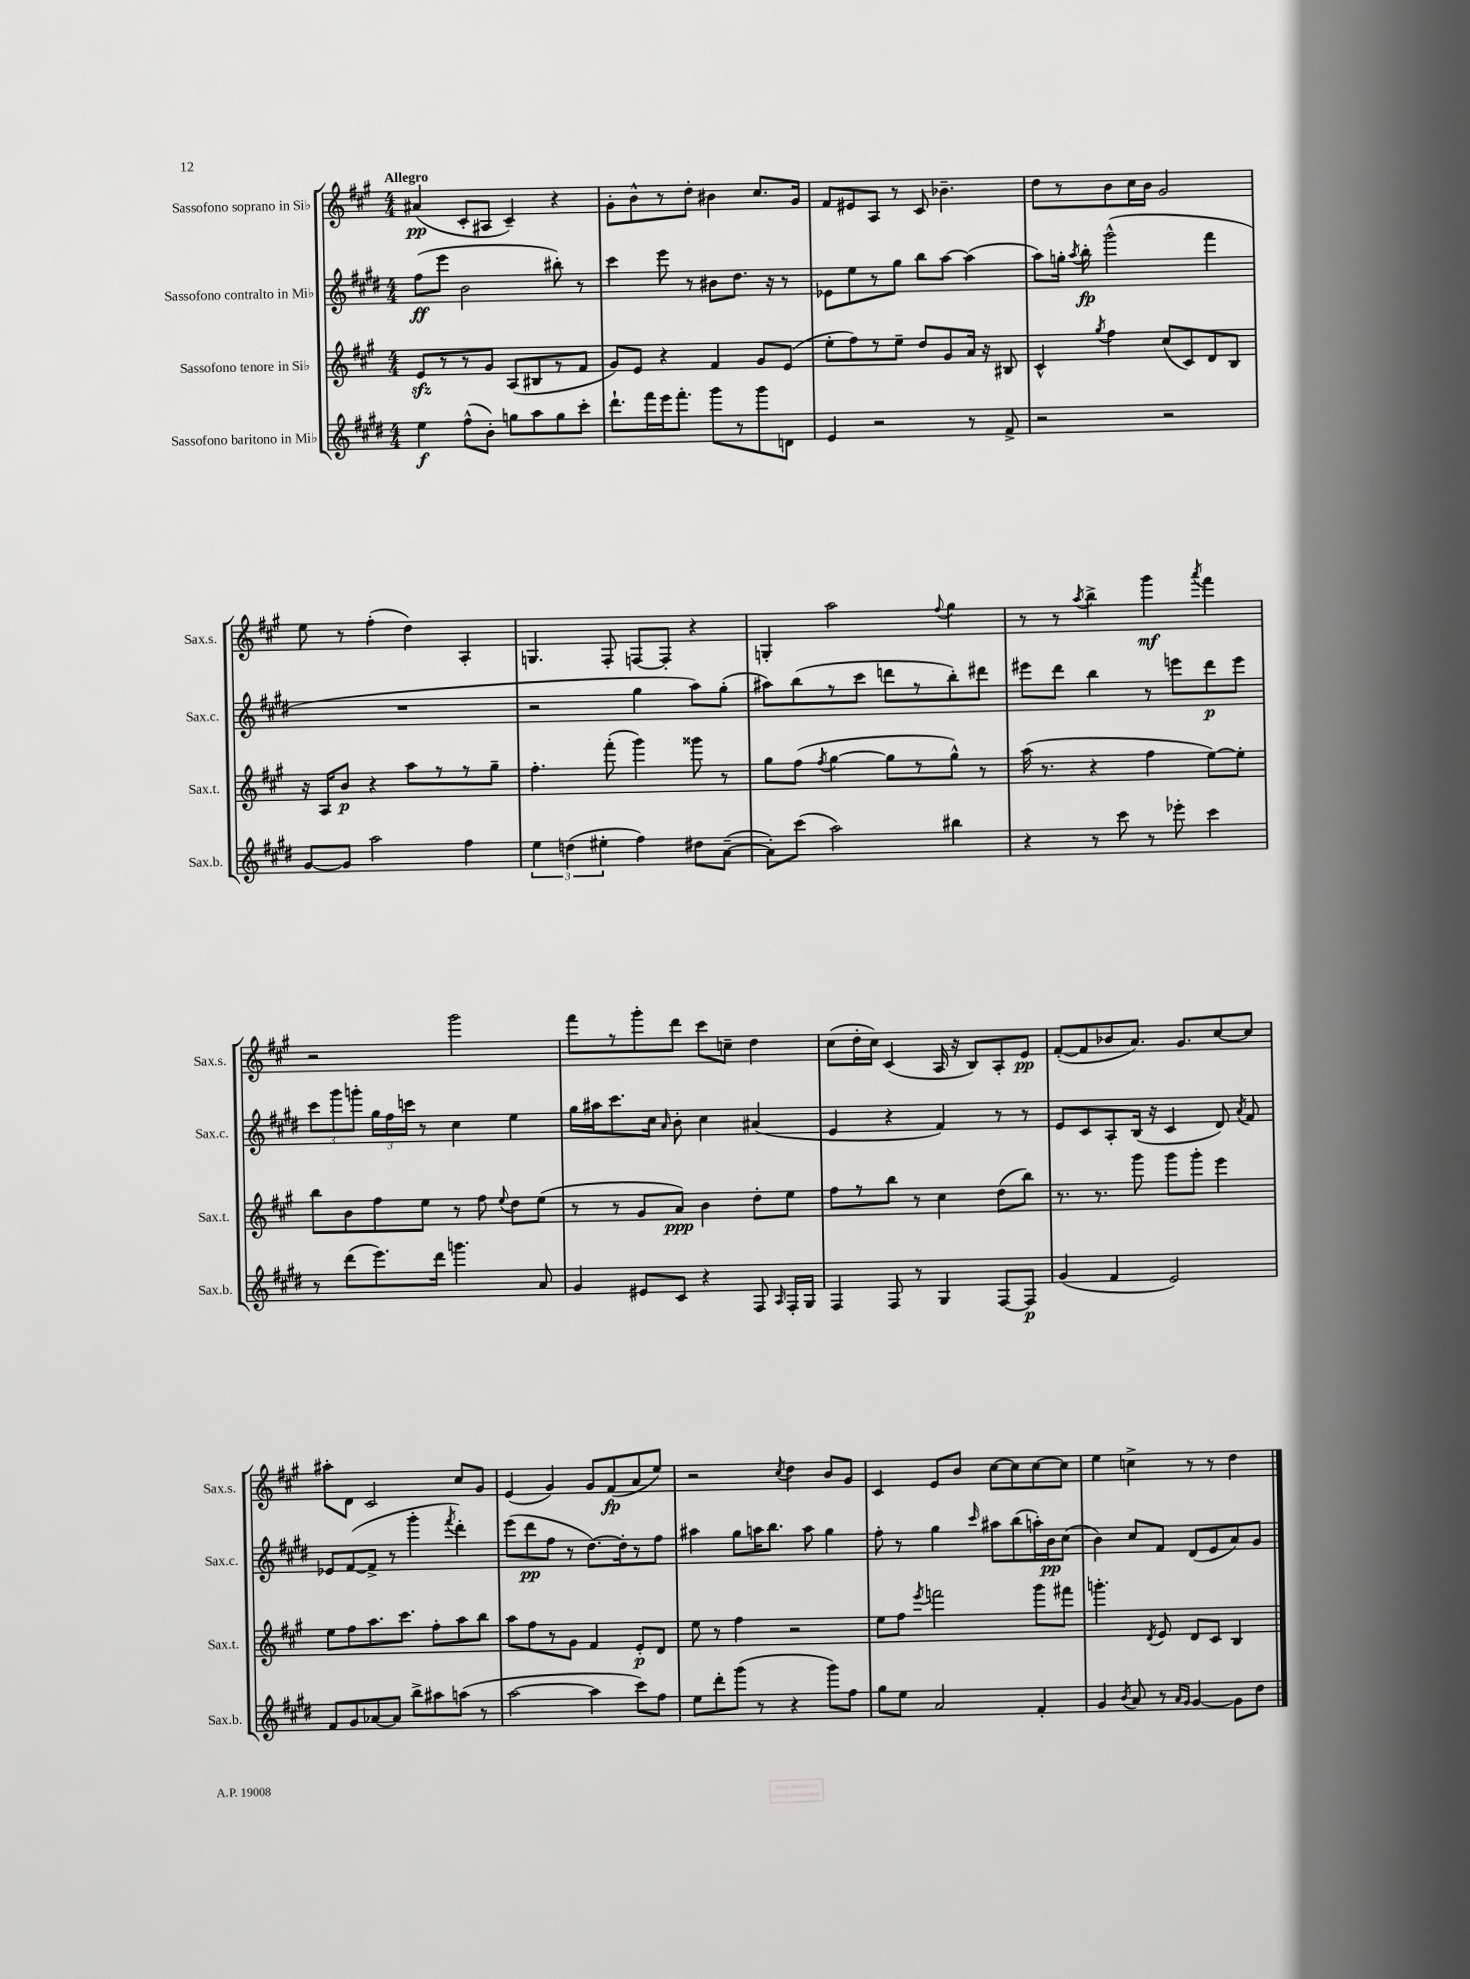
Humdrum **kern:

**kern	**kern	**kern	**kern
*staff4	*staff3	*staff2	*staff1
*clefG2	*clefG2	*clefG2	*clefG2
*k[f#c#g#d#]	*k[f#c#g#]	*k[f#c#g#d#]	*k[f#c#g#]
*M4/4	*M4/4	*M4/4	*M4/4
4ee\	8e/L	(8ff#\L	(4a#/
.	8r	8eee\J	.
(8ff#^^\L	8r	2b\	8c#'/L
8b'\J)	8g#/J	.	8A#/J
8gg\L	(8A/L	.	4c#~/)
8aa\	8B#/	.	.
8gg\	8r	8bb#'\)	4r
8ccc#'\J	8f#/J	8r	.
=	=	=	=
8.ddd#`\L	8g#/L)	4ccc#\	8g#'\L
.	8e/J	.	8b^^\
16fff#\L	.	.	.
16eee\J	4r	8eee\	8r
8.fff#'\J	.	.	.
.	.	8r	8dd'\J
8ggg#\L	4f#/	8b#\L	4b#\
8r	.	8.dd#\J	.
8ggg#\	8g#/L	.	8.cc#/L
.	.	16r	.
8d\J	(8e/J	8r	.
.	.	.	16g#/Jk
=	=	=	=
4e/	8ee'\L	8e-\L	8f#/L
.	8ff#\)	8ee\	8e#/
2r	8r	8r	8A/J
.	8ee~\J	8gg#\J	8r
.	8dd/L	8bb\L	8c#/
.	8g#/	[8aa\J	4.b-~\
8r	16a/Jk	(4aa\]	.
.	16r	.	.
8f#^/	8B#/	.	.
=	=	=	=
2r	4c#^^/	8aa\L)	8dd\L
.	.	16gg'\Jk	8r
.	.	8qaa/	.
.	.	16bb'\	.
.	8qgg#/	.	.
.	4ff#\	(2ggg#^^\	8b\
.	.	.	16cc#\L
.	.	.	16b\JJ
2r	(8cc#/L	.	2g#/
.	8c#/)	.	.
.	8d/	4fff#\	.
.	8B/J	.	.
=	=	=	=
[8g#/L	16r	1r	8ee\
.	16A/LK	.	.
8g#/]J	8b/J	.	8r
2aa\	4r	.	(4ff#'\
.	8aa\L	.	4dd\)
.	8r	.	.
4ff#\	8r	.	4A'/
.	8gg#~\J	.	.
=	=	=	=
6ee\	4.ff#'\	2r	4.G/
(6dd\	.	.	.
6ee#'\	.	.	.
.	(8fff#'\	.	8F#'/
4ff#\)	4ggg#\)	4gg#\	[8F/L
.	.	.	8F'/]J
8dd#\L	8ggg##\	8aa\L)	4r
([8a~\J	8r	(8gg#'\J	.
=	=	=	=
8a'\]L)	8gg#\L	8aa#\L)	4G'/
(8ccc#\J	(8ff#\J	(8bb\	.
.	8qff#/	.	.
2aa\)	[4gg#\	8r	2aa\
.	.	8ccc#\J	.
.	8gg#\]L	8ddd\L	.
.	8r	8r	.
.	.	.	8qqff#/
4bb#\	8gg#^^\J)	8bb'\)	4gg#\
.	8r	8ddd#\J	.
=	=	=	=
4r	(16aa\	8eee#\L	8r
.	8.r	.	.
.	.	8ddd#\J	8r
.	.	.	8qaa/
8r	4r	4bb\	4bb^\
8ccc#\	.	.	.
8r	4ff#\	8r	4ggg#\
8eee-'\	.	8eee\L	.
.	.	.	8qaaa/
4ccc#\	[8ee\L)	8ddd#\	4fff#\
.	8ee'\]J	8eee\J	.
=	=	=	=
8r	8bb\L	12ccc#\L	2r
.	.	12ggg#\	.
(8ddd#\L	8b\	.	.
.	.	12ggg'\J	.
8.eee\)	8ff#\	24gg#\LL	.
.	.	24ff#\	.
.	.	24ccc\JJ	.
.	8ee\J	8r	.
16ddd#\Jk	.	.	.
4.ggg\	8r	4cc#\	2ggg#\
.	8ff#\	.	.
.	8qqee/	.	.
.	8dd\L	4ee\	.
8a/	(8ee\J	.	.
=	=	=	=
4g#/	8r	16gg#\LL	8fff#\L
.	.	16aa#\J	.
.	8r	8.ccc#\	8r
8e#/L	8g#/L	.	8ggg#'\
.	.	16cc#\Jk	.
.	.	16qqa/	.
8c#/J	8a/J)	8b'\	8ddd\J
4r	4b\	4cc#\	8ccc#\L
.	.	.	8cc~\J
8F#/	8dd'\L	(4a#/	4dd\
16qqA/	.	.	.
16F#'/LL	8ee\J	.	.
16G#/JJ	.	.	.
=	=	=	=
4F#/	8ff#\L	4e/	(8cc#\L
.	8r	.	16dd'\L
.	.	.	16cc#\JJ)
8F#/	8bb\J	4r	(4c#/
8r	8r	.	.
4G#/	4cc#\	4f#/)	16A/
.	.	.	16r
.	.	.	8B/L)
[8F#/L	(8dd\L	8r	8A'/
8F#/]J	8bb\J)	8r	8e/J
=	=	=	=
(4g#/	8.r	8e/L	([8f#'/L
.	.	8c#/	8f#/]
.	8.r	.	.
4f#/	.	8A'/	8b-/
.	8ggg#\	(16B/Jk	8.a/J)
.	.	16r	.
2e/)	8ggg#\L	4c#/	.
.	.	.	8.g#/L
.	8ggg#'\J	.	.
.	4eee\	8d#/)	[8cc#/
.	.	8qa/	.
.	.	8f#/	8cc#/]J
=	=	=	=
8f#/L	8ee\L	8e-/L	8aa#'\L
8g#/	8ff#\	([8f#/	8d\J
[8a-/	8.aa\	8f#^/]J	2c#/
8a-/]J	.	8r	.
.	8.ccc#\J	.	.
8bb^\L	.	4ggg#'\	.
8aa#\	8ff#'\L	.	.
.	.	8qfff#/	.
(8aa\J	8aa\	4ddd#'\)	8cc#/L
8r	8bb\J	.	8g#/J
=	=	=	=
[2aa\	8aa\L	(8eee\L	(4e/
.	8ff#\	8ddd#\	.
.	8r	8ff#\J	4g#/)
.	8g#\J	8r	.
4aa\]	4f#/	[8.dd#\L)	8g#/L
.	.	.	(8f#/
.	.	16dd#'\]k	.
8ccc#\L)	8e'/L	8r	8a/
8ff#\J	8d/J	8ff#\J	8ee/J)
=	=	=	=
8ee\L	8ee\	4aa#\	2r
8ddd#'\	8r	.	.
(8ggg#\J	4ff#\	8gg#\L	.
8r	.	16aa\K	.
.	.	8.bb\J	.
.	.	.	8qcc#/
4r	2r	.	4dd\
.	.	8aa\	.
8ggg#\L)	.	4gg#\	8b/L
8ff#\J	.	.	8g#/J
=	=	=	=
8gg#\L	8ee\L	8ff#'\	4c#/
8ee\J	8ff#\J	8r	.
.	8qeee/	.	.
2a/	2fff\	4gg#\	8e/L
.	.	.	8b/J
.	.	16qqccc#/	.
.	.	8aa#\L	[8cc#\L
.	.	(8bb\	8cc#\]
4f#'/	8ggg#\L	16aa'\L)	[8cc#\
.	.	16b\J	.
.	8fff#\J	(8cc#\J	8cc#\]J
=	=	=	=
4g#/	4.ggg'\	4b\)	4ee\
8qb/	.	.	.
8a/	.	8cc#/L	4cc^\
.	8qd/	.	.
8r	8e/	8f#/J	.
16qqa/LL	.	.	.
16qqg#/JJ	.	.	.
[4g#/	8d/L	(8d#/L	8r
.	8c#/J	8e/	8r
8g#\]L	4B/	8a/)	4dd\
8dd#\J	.	8g#/J	.
==	==	==	==
*-	*-	*-	*-
